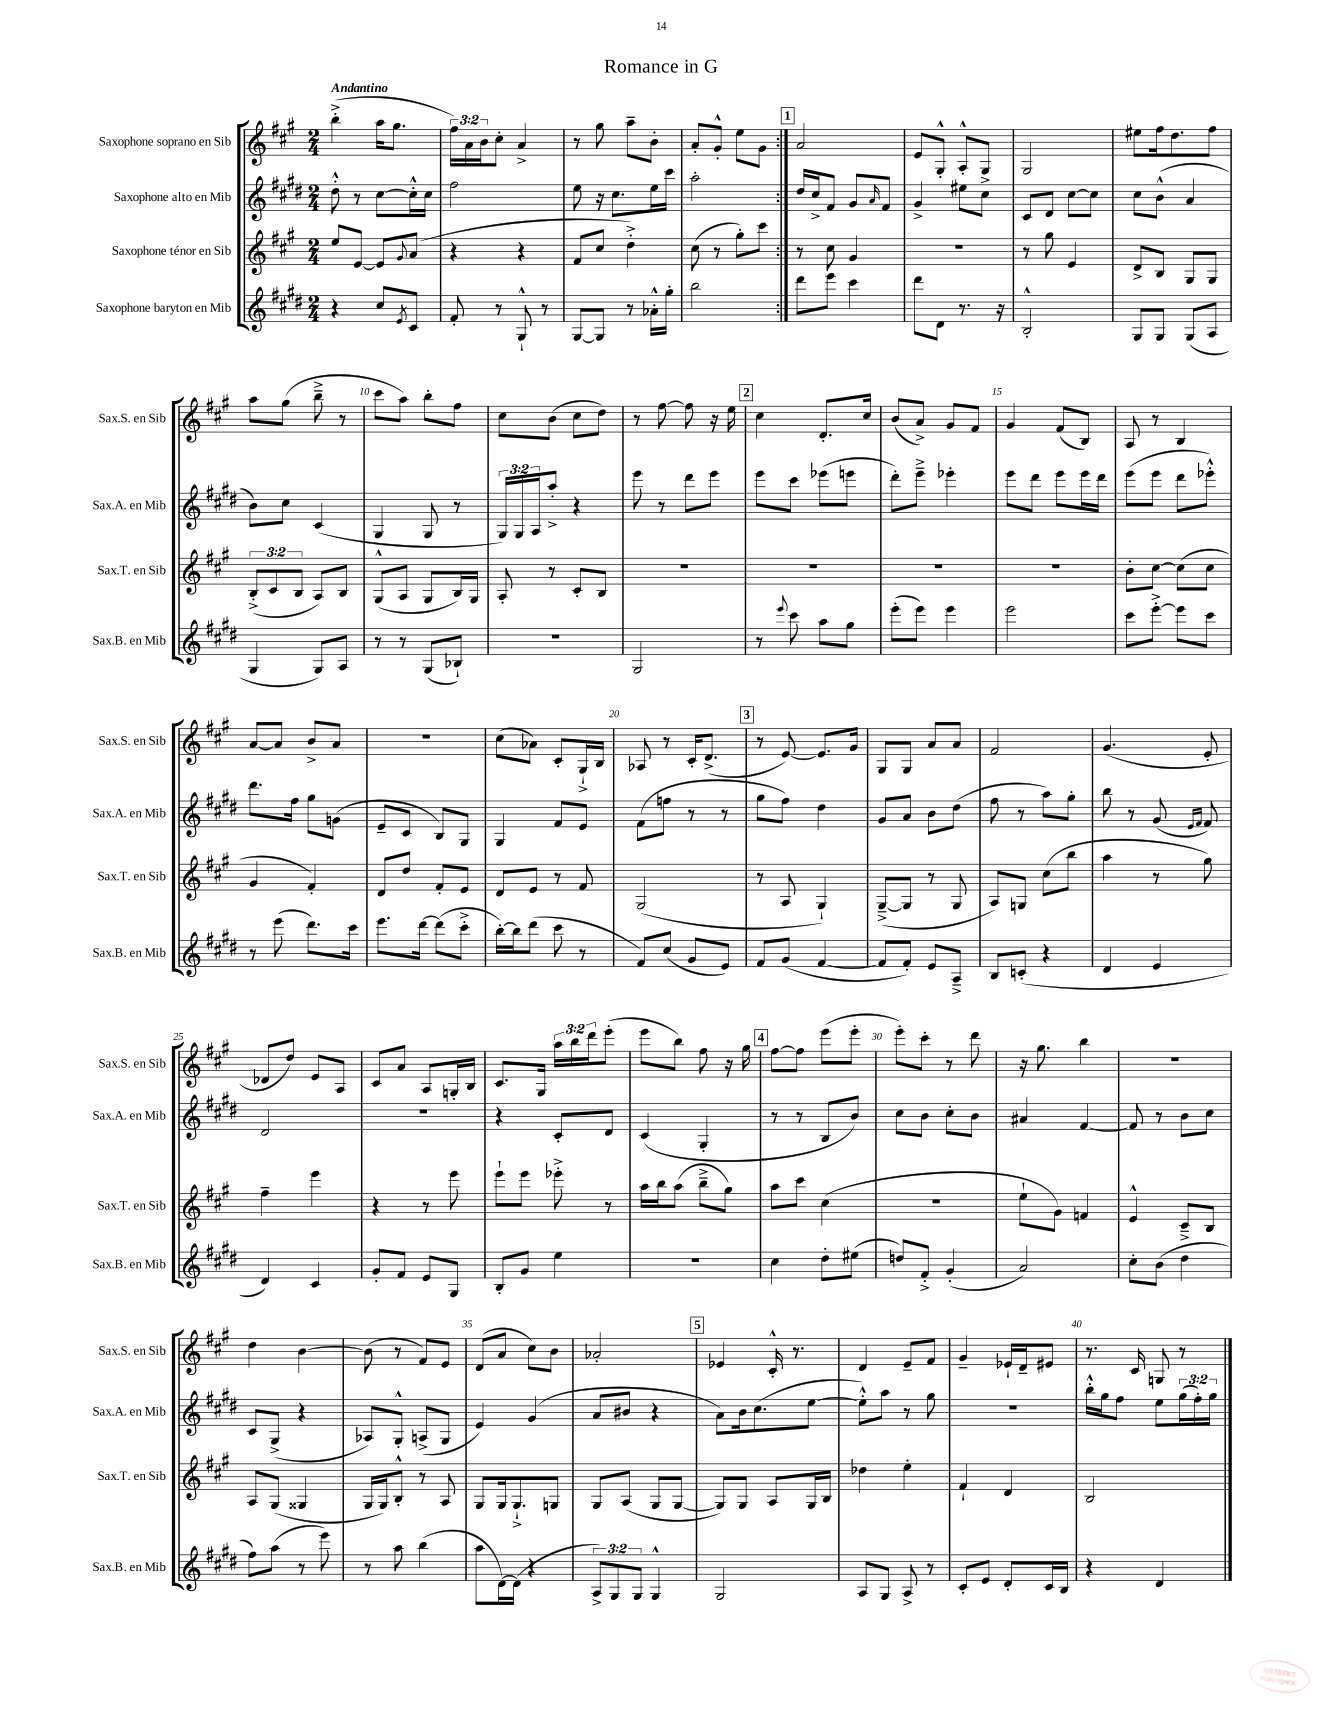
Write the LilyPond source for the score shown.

\header { title = "Romance in G" }
<<
\new StaffGroup <<
\new Staff = "s0" \with { instrumentName = "Saxophone soprano en Sib" shortInstrumentName = "Sax.S. en Sib" } {
    \clef treble \key a \major \numericTimeSignature \time 2/4 \override Staff.TupletNumber.text = #tuplet-number::calc-fraction-text \tempo "Andantino"
    \repeat volta 2 { b''4-.->( a''16 gis''8. |
    \tuplet 3/2 { fis''16) a'16 b'16 } cis''8-. a'4-> |
    r8 gis''8 a''8-- b'8-. |
    a'8-. gis'8-.-^ e''8 gis'8 | }
    \mark \markup { \box "1" } a'2 |
    e'8 gis8-.-^ a8-.-^ gis8-> |
    gis2 |
    eis''8 fis''16 d''8. fis''8 |
    a''8 gis''8( b''8---> r8 |
    cis'''8 a''8) b''8-. fis''8 |
    cis''8 b'8( cis''8 d''8) |
    r8 fis''8~ fis''8 r16 e''16 |
    \mark \markup { \box "2" } cis''4 d'8.-. cis''16 |
    b'8( a'8->) gis'8 fis'8 |
    gis'4 fis'8( b8) |
    a8 r8 b4 |
    a'8~ a'8 b'8-> a'8 |
    R2 |
    cis''8( aes'8) cis'8-. gis16-!-> b16 |
    aes8 r8 cis'16-. d'8.->( |
    \mark \markup { \box "3" } r8 e'8~) e'8. gis'16 |
    gis8 gis8 a'8 a'8 |
    fis'2 |
    gis'4.( e'8-. |
    des'8 d''8) e'8 a8 |
    cis'8 a'8 a8 g16-. b16 |
    cis'8. gis16 \tuplet 3/2 { a''16 b''16 d'''16 } e'''8-.( |
    e'''8 b''8) fis''8 r16 gis''16 |
    \mark \markup { \box "4" } fis''8~ fis''8 e'''8( e'''8-. |
    e'''8-.) cis'''8-. r8 d'''8 |
    r16 gis''8. b''4 |
    r2 |
    d''4 b'4~ |
    b'8( r8 fis'8) e'8 |
    d'8( a'8 cis''8) b'8 |
    aes'2-. |
    \mark \markup { \box "5" } ees'4 cis'16-.-^ r8. |
    d'4 e'8-- fis'8 |
    gis'4-- ees'16-! d'16-- eis'8 |
    r8. cis'16 g8 r8 \bar "|." |
}
\new Staff = "s1" \with { instrumentName = "Saxophone alto en Mib" shortInstrumentName = "Sax.A. en Mib" } {
    \clef treble \key e \major \numericTimeSignature \time 2/4 \override Staff.TupletNumber.text = #tuplet-number::calc-fraction-text
    \repeat volta 2 { dis''8-.-^ r8 cis''8~ cis''16-.-^ cis''16 |
    fis''2 |
    e''8 r16 cis''8. e''16 cis'''16 |
    a''2-. | }
    \mark \markup { \box "1" } dis''16 cis''16-> fis'8 gis'8 \grace { a'16 } fis'8 |
    gis'4-> eis''8 cis''8 |
    cis'8 dis'8 cis''8~ cis''8 |
    cis''8 b'8-^( a'4 |
    b'8) cis''8 cis'4( |
    gis4 gis8 r8 |
    \tuplet 3/2 { gis16) gis16 a16 } a''8-.-> r4 |
    e'''8 r8 dis'''8 e'''8 |
    \mark \markup { \box "2" } e'''8 cis'''8 ees'''8( e'''8 |
    dis'''8-.) e'''8---> ees'''4-. |
    e'''8 dis'''8 e'''8 e'''16 dis'''16 |
    e'''8( e'''8 dis'''8 ees'''8-.-^) |
    dis'''8. fis''16 gis''8 g'8( |
    e'8-- cis'8 b8) gis8 |
    gis4 fis'8 e'8 |
    fis'8( f''8 r8 r8 |
    \mark \markup { \box "3" } gis''8 fis''8) dis''4 |
    gis'8 a'8 b'8 dis''8( |
    fis''8 r8 a''8) gis''8-. |
    b''8 r8 gis'8( \grace { e'16 fis'16 } fis'8) |
    dis'2 |
    r2 |
    r4 cis'8-. dis'8 |
    cis'4( gis4-. |
    \mark \markup { \box "4" } r8 r8 b8 b'8) |
    cis''8 b'8 cis''8-. b'8 |
    ais'4 fis'4~ |
    fis'8 r8 b'8 cis''8 |
    cis'8 gis8->( r4 |
    aes8) gis8-.-^ a8->( gis8 |
    e'4) gis'4( |
    a'8 bis'8 r4 |
    \mark \markup { \box "5" } a'8) b'16 cis''8.( e''8~ |
    e''8-.-^) a''8 r8 gis''8 |
    R2 |
    b''16-.-^ gis''16 fis''8 e''8 \tuplet 3/2 { gis''16( fis''16-.) gis''16 } \bar "|." |
}
\new Staff = "s2" \with { instrumentName = "Saxophone ténor en Sib" shortInstrumentName = "Sax.T. en Sib" } {
    \clef treble \key a \major \numericTimeSignature \time 2/4 \override Staff.TupletNumber.text = #tuplet-number::calc-fraction-text
    \repeat volta 2 { e''8 e'8~ e'8 \appoggiatura { gis'8 } a'8( |
    r4 r4 |
    fis'8 cis''8 d''4-.->) |
    cis''8( r8 gis''8-.) cis'''8 | }
    \mark \markup { \box "1" } r8 cis''8 gis'4 |
    R2 |
    r8 gis''8 e'4 |
    d'8-> b8 gis8 gis8 |
    \tuplet 3/2 { b8-.->( cis'8 b8 } a8) b8 |
    gis8-^( a8 gis8 b16) gis16 |
    a8-. r8 cis'8-. b8 |
    R2 |
    \mark \markup { \box "2" } R2 |
    R2 |
    R2 |
    b'8-. cis''8~ cis''8( cis''8 |
    gis'4 fis'4-.) |
    d'8 d''8 fis'8-. e'8 |
    d'8 e'8 r8 fis'8 |
    gis2( |
    \mark \markup { \box "3" } r8 a8 gis4-!) |
    gis8~--->( gis8 r8 gis8 |
    a8) g8 cis''8( b''8 |
    a''4 r8 gis''8) |
    fis''4-- e'''4 |
    r4 r8 e'''8 |
    e'''8-! e'''8 ees'''8-.-> r8 |
    a''16 b''16 a''8( b''8---> gis''8) |
    \mark \markup { \box "4" } a''8 cis'''8 cis''4( |
    R2 |
    e''8-! gis'8) f'4 |
    e'4-^ cis'8---> b8 |
    a8 gis8( gisis4 |
    gis16 gis16) b8-.-^ r8 a8 |
    gis8 gis16 gis8.-!-> g8 |
    gis8 a8( gis8 gis8~ |
    \mark \markup { \box "5" } gis8) gis8 a8 gis16 b16 |
    des''4 e''4-. |
    fis'4-! d'4 |
    b2 \bar "|." |
}
\new Staff = "s3" \with { instrumentName = "Saxophone baryton en Mib" shortInstrumentName = "Sax.B. en Mib" } {
    \clef treble \key e \major \numericTimeSignature \time 2/4 \override Staff.TupletNumber.text = #tuplet-number::calc-fraction-text
    \repeat volta 2 { r4 cis''8 \acciaccatura { e'8 } cis'8 |
    fis'8-. r8 gis8-!-^ r8 |
    gis8~ gis8 r8 aes'16-.-^ gis''16-. |
    b''2 | }
    \mark \markup { \box "1" } dis'''8 e'''8 cis'''4 |
    dis'''8 dis'8 r8. r16 |
    b2-.-^ |
    gis8 gis8 gis8( a8 |
    gis4 gis8) a8 |
    r8 r8 gis8( bes8-!) |
    R2 |
    gis2 |
    \mark \markup { \box "2" } r8 \appoggiatura { e'''8 } cis'''8 a''8 gis''8 |
    e'''8-.( e'''8) e'''4 |
    e'''2 |
    cis'''8 e'''8~-.-> e'''8 cis'''8 |
    r8 e'''8( dis'''8.) cis'''16 |
    e'''8. dis'''16~ dis'''8( cis'''8-.-> |
    b''16~-.) b''16 dis'''8( cis'''8 r8 |
    fis'8) cis''8( gis'8 e'8) |
    \mark \markup { \box "3" } fis'8 gis'8( fis'4~ |
    fis'8 fis'8-.) e'8 a8---> |
    b8 c'8-.( r4 |
    dis'4 e'4 |
    dis'4) cis'4 |
    gis'8-. fis'8 e'8 gis8 |
    b8-. gis'8 e''4 |
    R2 |
    \mark \markup { \box "4" } cis''4 dis''8-. eis''8( |
    d''8) fis'8-.-> gis'4-.( |
    a'2) |
    cis''8-. b'8( dis''4 |
    fis''8) a''8( r8 e'''8) |
    r8 a''8 b''4( |
    a''8 dis'16~) dis'16( r4 |
    \tuplet 3/2 { a8->) gis8 gis8 } gis4-^ |
    \mark \markup { \box "5" } gis2 |
    a8 gis8 a8-> r8 |
    cis'8-. e'8 dis'8-. cis'16 b16 |
    r4 dis'4 \bar "|." |
}
>>
>>
\layout { \context { \Score \override BarNumber.break-visibility = ##(#f #t #t) barNumberVisibility = #(every-nth-bar-number-visible 5) } }
